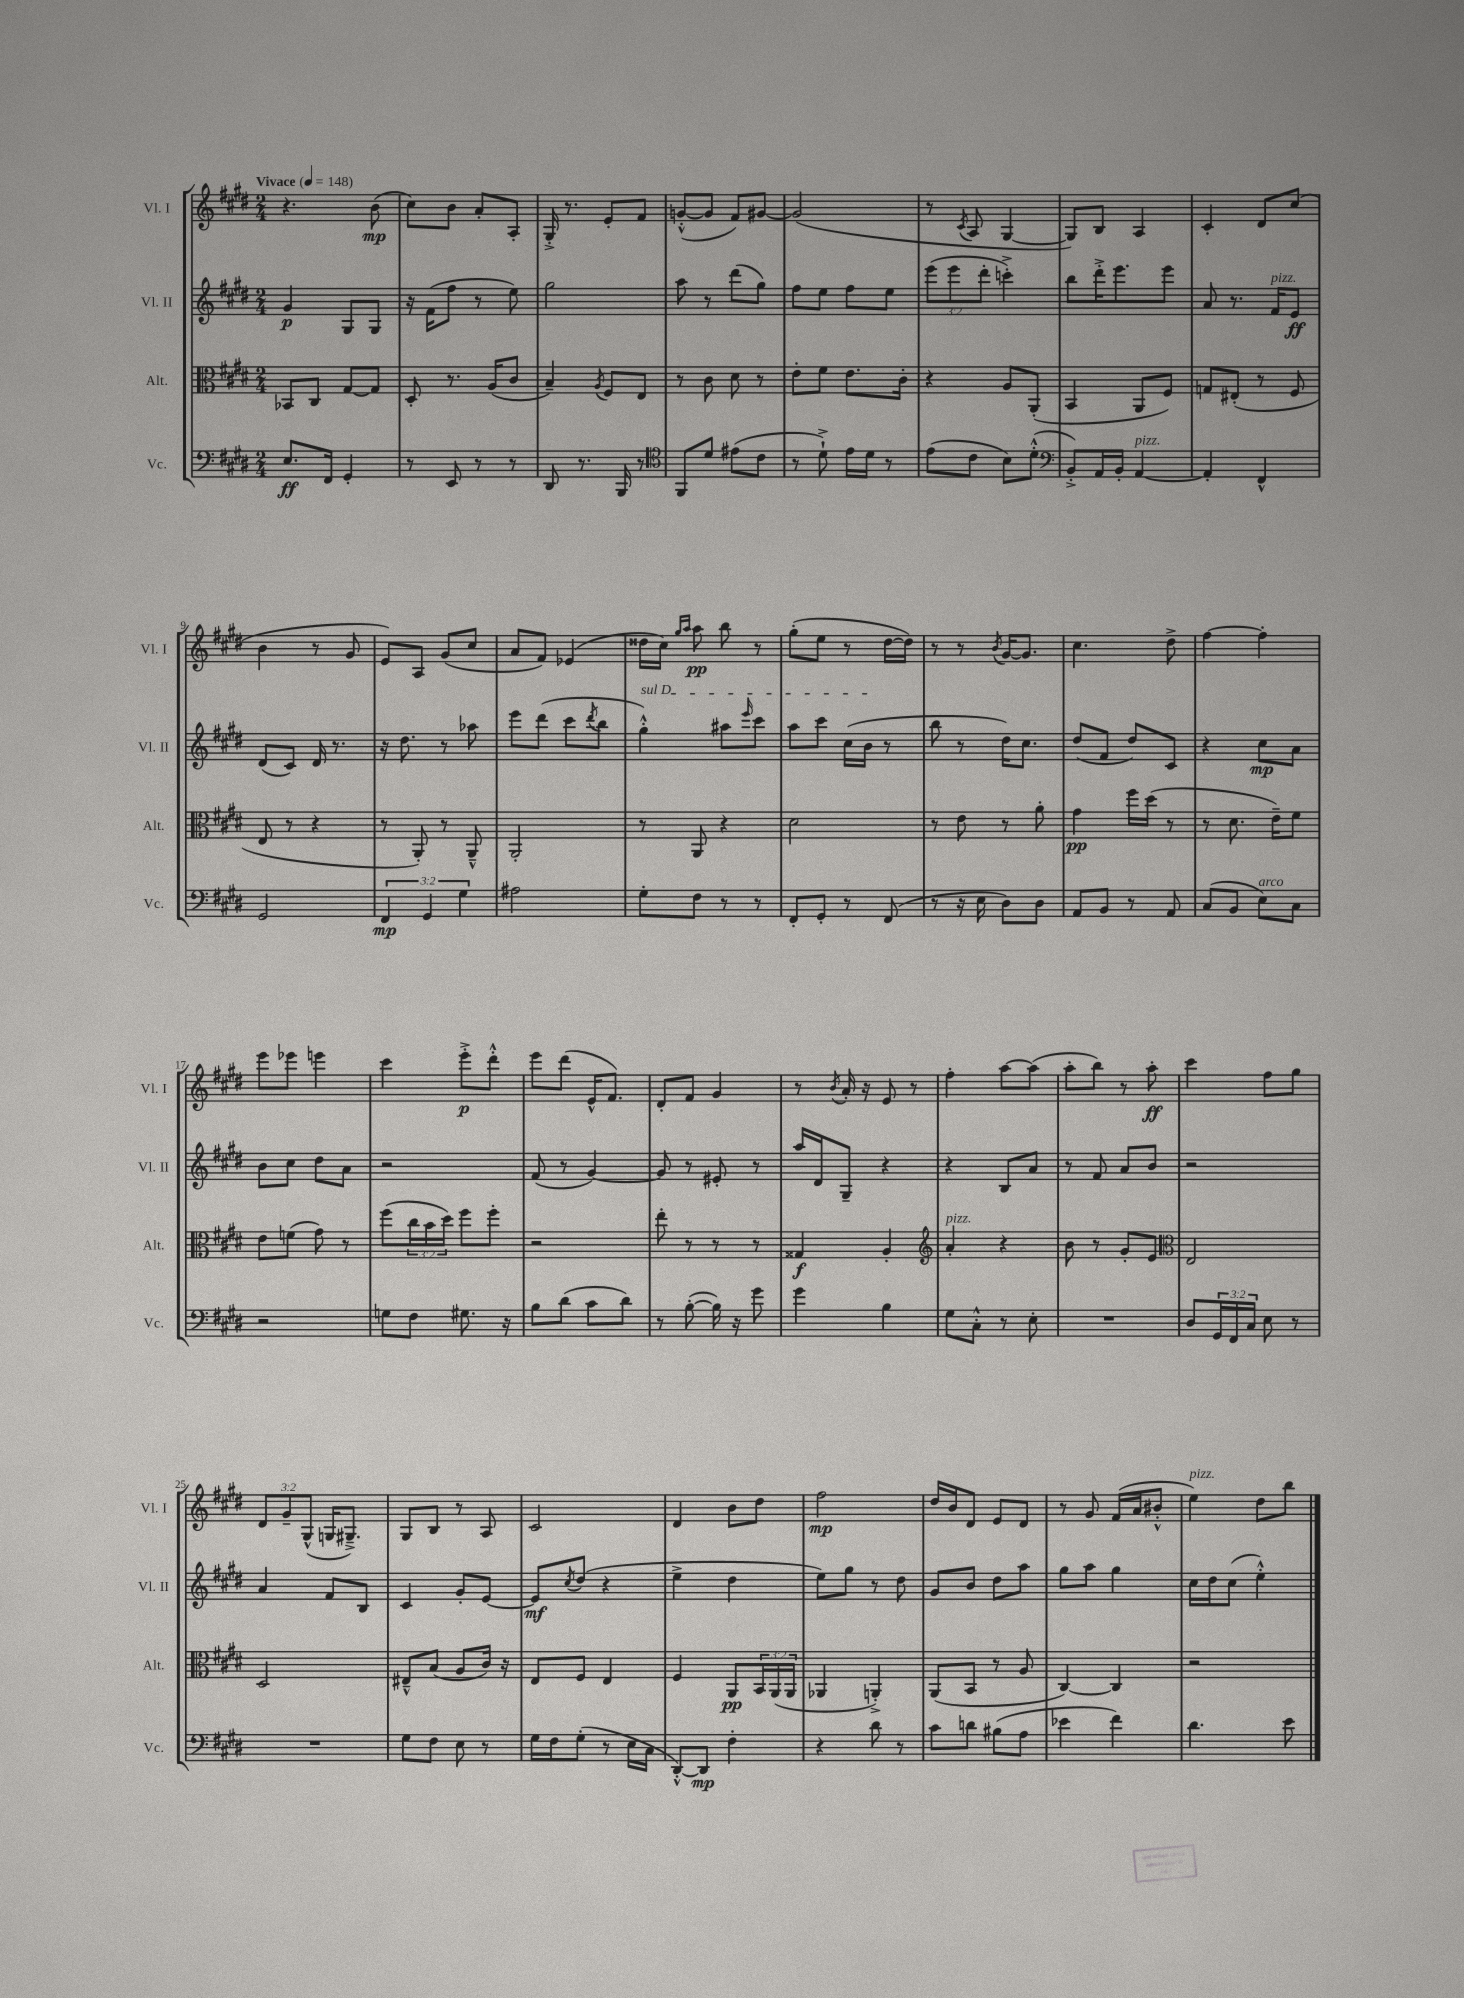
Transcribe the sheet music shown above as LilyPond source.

<<
\new StaffGroup <<
\new Staff = "s0" \with { instrumentName = "Vl. I" shortInstrumentName = "Vl. I" } {
    \clef treble \key e \major \numericTimeSignature \time 2/4 \override Staff.TupletNumber.text = #tuplet-number::calc-fraction-text \tempo "Vivace" 4 = 148
    r4. b'8\mp( |
    cis''8) b'8 a'8-. a8-. |
    gis16-.-> r8. e'8-. fis'8 |
    g'8~-.-^( g'8 fis'8) gis'8~ |
    gis'2( |
    r8 \acciaccatura { cis'8 } a8 gis4~ |
    gis8) b8 a4 |
    cis'4-. dis'8 cis''8( |
    b'4 r8 gis'8 |
    e'8) a8 gis'8( cis''8 |
    a'8 fis'8) ees'4( |
    disis''16 cis''16) \grace { gis''16 a''16 } a''8\pp b''8 r8 |
    gis''8-.( e''8 r8 dis''16~ dis''16) |
    r8 r8 \acciaccatura { b'8 } gis'16~ gis'8. |
    cis''4. dis''8-> |
    fis''4~ fis''4-. |
    e'''8 ees'''8 e'''4 |
    cis'''4 e'''8-.->\p dis'''8-.-^ |
    e'''8 dis'''8( e'16-^ fis'8.) |
    dis'8-. fis'8 gis'4 |
    r8 \acciaccatura { b'8 } a'16-. r16 e'8 r8 |
    fis''4-. a''8~ a''8( |
    a''8-. b''8) r8 a''8-.\ff |
    cis'''4 fis''8 gis''8 |
    \tuplet 3/2 { dis'8 gis'8-- gis8-^( } g16 gis8.--->) |
    gis8 b8 r8 a8 |
    cis'2 |
    dis'4 b'8 dis''8 |
    fis''2\mp |
    dis''16 b'16 dis'8 e'8 dis'8 |
    r8 gis'8 fis'16( a'16 bis'8-.-^ |
    e''4^\markup { \italic "pizz." }) dis''8 b''8 \bar "|." |
}
\new Staff = "s1" \with { instrumentName = "Vl. II" shortInstrumentName = "Vl. II" } {
    \clef treble \key e \major \numericTimeSignature \time 2/4 \override Staff.TupletNumber.text = #tuplet-number::calc-fraction-text
    gis'4\p gis8 gis8 |
    r16 fis'16( fis''8 r8 e''8) |
    gis''2 |
    a''8 r8 dis'''8( gis''8) |
    fis''8 e''8 fis''8 e''8 |
    \tuplet 3/2 { e'''8( e'''8 dis'''8-. } c'''4-.->) |
    b''8 dis'''16-.-> e'''8. e'''8 |
    a'8 r8. fis'16^\markup { \italic "pizz." } e'8\ff |
    dis'8( cis'8) dis'16 r8. |
    r16 dis''8. r8 aes''8 |
    e'''8 dis'''8( cis'''8 \acciaccatura { dis'''8 } b''8 |
    \once \override TextSpanner.bound-details.left.text = \markup { \italic "sul D" } gis''4-.-^\startTextSpan) ais''8 \grace { e'''16 } cis'''8 |
    a''8 cis'''8 cis''16( b'16\stopTextSpan r8 |
    b''8 r8 dis''16) cis''8. |
    dis''8( fis'8 dis''8) cis'8 |
    r4 cis''8\mp a'8 |
    b'8 cis''8 dis''8 a'8 |
    r2 |
    fis'8( r8 gis'4~) |
    gis'8 r8 eis'8-. r8 |
    a''16 dis'16 gis8-- r4 |
    r4 b8 a'8 |
    r8 fis'8 a'8 b'8 |
    r2 |
    a'4 fis'8 b8 |
    cis'4 gis'8-. e'8~ |
    e'8\mf \acciaccatura { cis''8 } dis''8( r4 |
    e''4-> dis''4 |
    e''8) gis''8 r8 dis''8 |
    gis'8 b'8 dis''8 a''8 |
    gis''8 a''8 gis''4 |
    cis''16 dis''16 cis''8( e''4-.-^) \bar "|." |
}
\new Staff = "s2" \with { instrumentName = "Alt." shortInstrumentName = "Alt." } {
    \clef alto \key e \major \numericTimeSignature \time 2/4 \override Staff.TupletNumber.text = #tuplet-number::calc-fraction-text
    bes,8 cis8 gis8~ gis8 |
    dis8-. r8. a16( cis'8 |
    b4--) \acciaccatura { a8 } fis8 e8 |
    r8 cis'8 dis'8 r8 |
    e'8-. fis'8 e'8. cis'16-. |
    r4 a8 a,8-.( |
    b,4 a,8 fis8) |
    g8 eis8-.( r8 fis8 |
    e8 r8 r4 |
    r8 a,8-.) r8 a,8---^ |
    a,2-. |
    r8 a,8 r4 |
    dis'2 |
    r8 e'8 r8 a'8-. |
    gis'4\pp fis''16 dis''16( r8 |
    r8 dis'8. e'16--) fis'8 |
    e'8 f'8( gis'8) r8 |
    fis''8( \tuplet 3/2 { cis''16 b'16 dis''16) } fis''8 fis''8-. |
    r2 |
    e''8-. r8 r8 r8 |
    gisis4\f a4-. |
    \clef treble a'4-.^\markup { \italic "pizz." } r4 |
    b'8 r8 gis'8-. e'8 |
    \clef alto e2 |
    dis2 |
    eis8---^ b8( a8 cis'16) r16 |
    e8 fis8 e4 |
    fis4 a,8\pp \tuplet 3/2 { b,16 a,16( a,16 } |
    aes,4 a,4-.->) |
    a,8( b,8 r8 a8 |
    cis4~) cis4 |
    r2 \bar "|." |
}
\new Staff = "s3" \with { instrumentName = "Vc." shortInstrumentName = "Vc." } {
    \clef bass \key e \major \numericTimeSignature \time 2/4 \override Staff.TupletNumber.text = #tuplet-number::calc-fraction-text
    e8.\ff fis,16 gis,4-. |
    r8 e,8 r8 r8 |
    dis,8 r8. b,,16 r8 |
    \clef tenor fis,8 dis'8 eis'8( cis'8 |
    r8 dis'8-!->) e'16 dis'16 r8 |
    e'8( cis'8 b8) dis'8-.-^( |
    \clef bass b,8-.->) a,16 b,16-. a,4~^\markup { \italic "pizz." } |
    a,4-. fis,4-^ |
    gis,2 |
    \tuplet 3/2 { fis,4\mp gis,4 gis4 } |
    ais2 |
    gis8-. fis8 r8 r8 |
    fis,8-. gis,8-. r8 fis,8( |
    r8 r16 e16 dis8) dis8 |
    a,8 b,8 r8 a,8 |
    cis8( b,8 e8^\markup { \italic "arco" }) cis8 |
    r2 |
    g8 fis8 gis8. r16 |
    b8 dis'8( cis'8 dis'8) |
    r8 b8~-.( b16) r16 gis'8 |
    gis'4 b4 |
    gis8 cis8-.-^ r8 e8-. |
    R2 |
    dis8 \tuplet 3/2 { gis,16 fis,16 cis16 } e8 r8 |
    R2 |
    gis8 fis8 e8 r8 |
    gis16 fis16 gis8-.( r8 e16 cis16 |
    dis,8~-.-^) dis,8\mp fis4-. |
    r4 dis'8 r8 |
    cis'8 d'8 bis8( a8 |
    ees'4 fis'4) |
    dis'4. e'8 \bar "|." |
}
>>
>>
